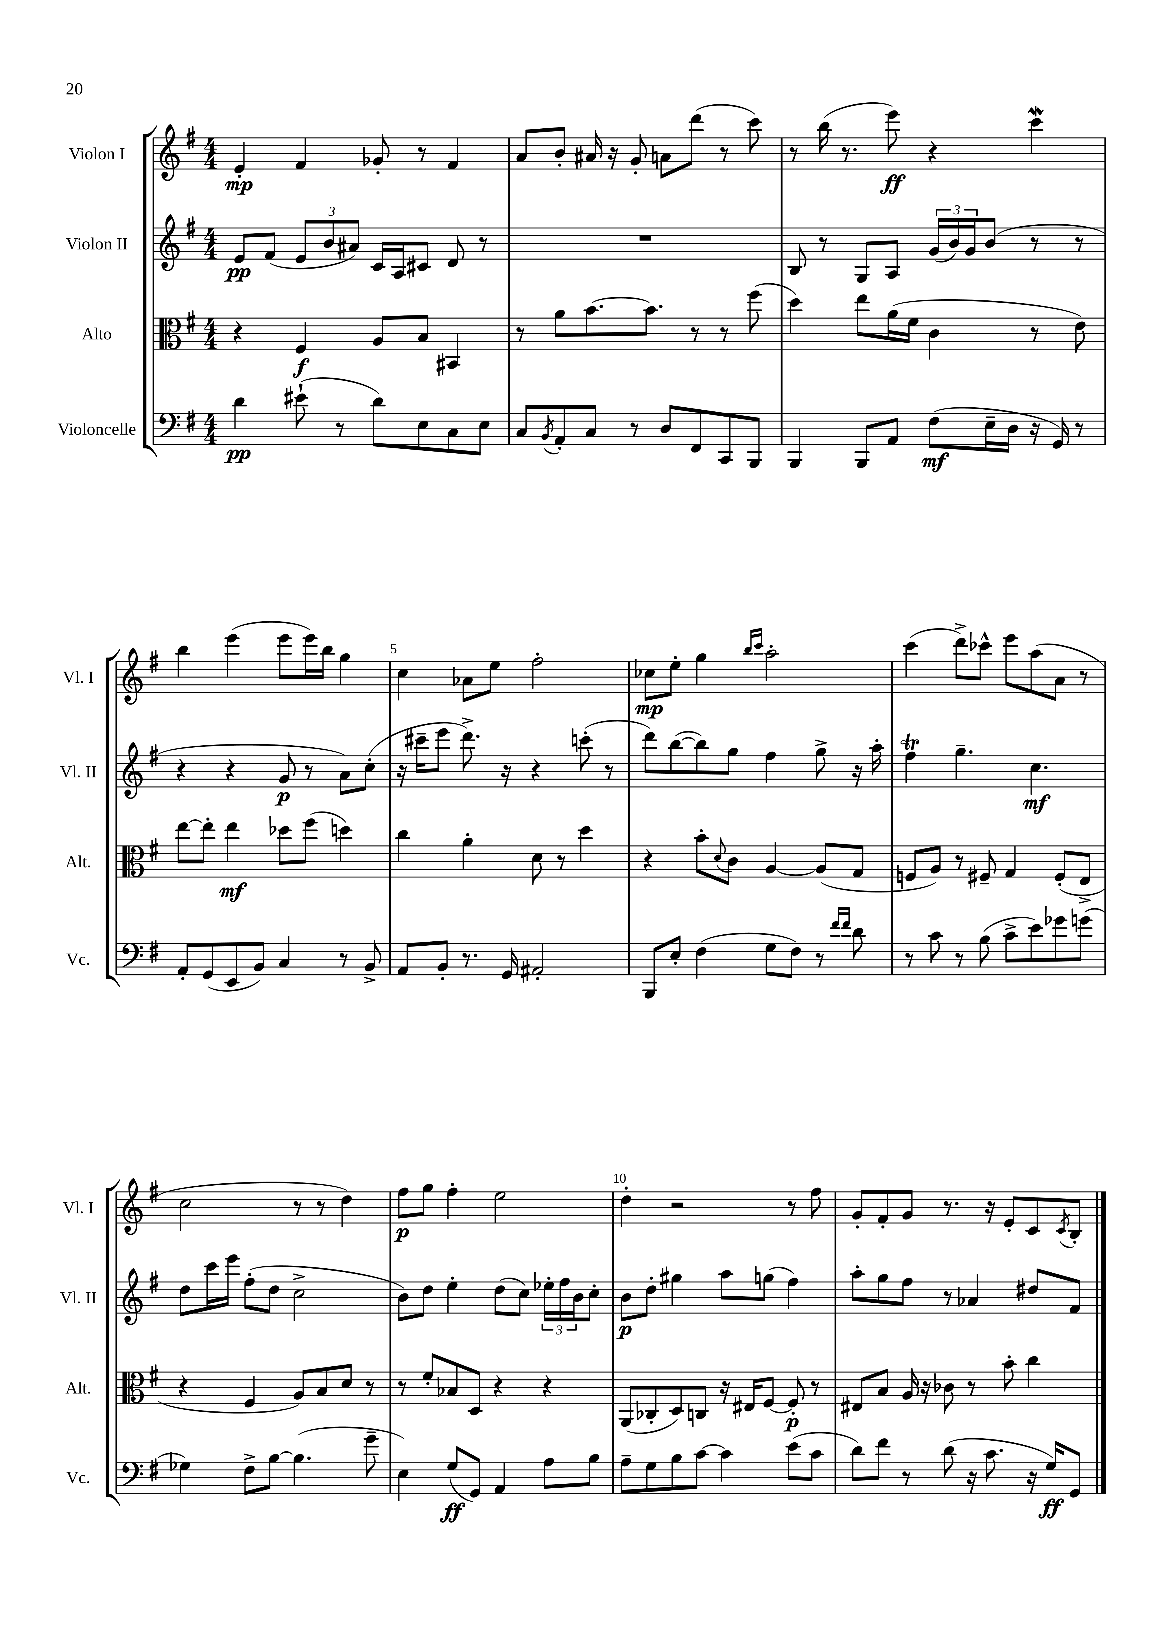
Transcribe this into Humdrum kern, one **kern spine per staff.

**kern	**kern	**kern	**kern
*staff4	*staff3	*staff2	*staff1
*clefF4	*clefC3	*clefG2	*clefG2
*k[f#]	*k[f#]	*k[f#]	*k[f#]
*M4/4	*M4/4	*M4/4	*M4/4
4d	4r	8e	4e'
.	.	(8f#	.
(8e#`	4F#	12e	4f#
.	.	12b	.
8r	.	.	.
.	.	12a#)	.
8d)	8A	16c	8g-'
.	.	16A	.
8E	8B	8c#	8r
8C	4BB#	8d	4f#
8E	.	8r	.
=	=	=	=
8C	8r	1r	8a
8qBB	.	.	.
8AA'	8a	.	8b'
8C	[8.b	.	16a#
.	.	.	16r
8r	.	.	8g'
.	8.b]	.	.
8D	.	.	8a
8FF#	8r	.	(8ddd
8CC	8r	.	8r
8BBB	(8ff#	.	8ccc)
=	=	=	=
4BBB	4dd)	8B	8r
.	.	8r	(16bb
.	.	.	8.r
8BBB	8ee	8G	.
8AA	(16a	8A	8eee)
.	16f#	.	.
(8F#	4c	(24g	4r
.	.	24b)	.
.	.	24g	.
16E~	.	(8b	.
16D	.	.	.
16r	8r	8r	4ccc
16GG)	.	.	.
8r	8e)	8r	.
=	=	=	=
8AA'	[8ee	4r	4bb
(8GG	8ee']	.	.
8EE	4ee	4r	(4eee
8BB)	.	.	.
4C	8dd-	8g	8eee
.	(8ff#	8r	16eee)
.	.	.	16bb
8r	4dd)	8a)	4gg
8BB^	.	(8cc'	.
=	=	=	=
8AA	4cc	16r	4cc
.	.	16ccc#~	.
8BB'	.	8eee	.
8.r	4a'	8.ddd^)	8a-
.	.	.	8ee
16GG	.	16r	.
2AA#'	8d	4r	2ff#'
.	8r	.	.
.	4dd	(8ccc'	.
.	.	8r	.
=	=	=	=
8BBB	4r	8ddd)	8cc-
8E'	.	([8bb	8ee'
(4F#	8b'	8bb])	4gg
.	8qqd	.	.
.	8c	8gg	.
.	.	.	16qqbb
.	.	.	16qqccc
8G	[4A	4ff#	2aa'
8F#)	.	.	.
8r	(8A]	8gg^	.
16qqf#	.	.	.
16qqf#	.	.	.
8d	8G	16r	.
.	.	16aa'	.
=	=	=	=
8r	8F	4ff#	(4ccc
8c	8A)	.	.
8r	8r	4.gg~	8ddd^)
(8B	8F#~	.	8ccc-^^
8c^	4G	.	8eee
8e)	.	4.cc	(8aa
8g-	(8F#'	.	8a
(8g	8E^	.	8r
=	=	=	=
4G-)	4r	8dd	2cc
.	.	16ccc	.
.	.	16eee	.
8F#^	4F#	(8ff#'	.
[8B	.	8dd	.
(4.B]	8A)	2cc^	8r
.	8B	.	8r
.	8d	.	4dd)
8g~	8r	.	.
=	=	=	=
4E)	8r	8b)	8ff#
.	8f#'	8dd	8gg
(8G	8B-	4ee'	4ff#'
8GG)	8D	.	.
4AA	4r	(8dd	2ee
.	.	8cc)	.
8A	4r	24ee-'	.
.	.	24ff#	.
.	.	24b	.
8B	.	8cc'	.
=	=	=	=
8A~	(8AA	8b	4dd'
8G	8C-'	8dd'	.
8B	8D)	4gg#	2r
[8c	8C	.	.
4c]	16r	8aa	.
.	16E#	.	.
.	[8F#	(8gg	.
(8e	8F#']	4ff#)	8r
8c	8r	.	8ff#
=	=	=	=
8d)	8E#	8aa'	8g'
8f#	8B	8gg	8f#'
8r	16A	8ff#	8g
.	16r	.	.
(8d	8c-	8r	8.r
16r	8r	4a-	.
8.c	.	.	16r
.	8b'	.	8e'
16r	4cc	8dd#	8c
16G)	.	.	.
.	.	.	8qc
8GG	.	8f#	8B'
==	==	==	==
*-	*-	*-	*-
